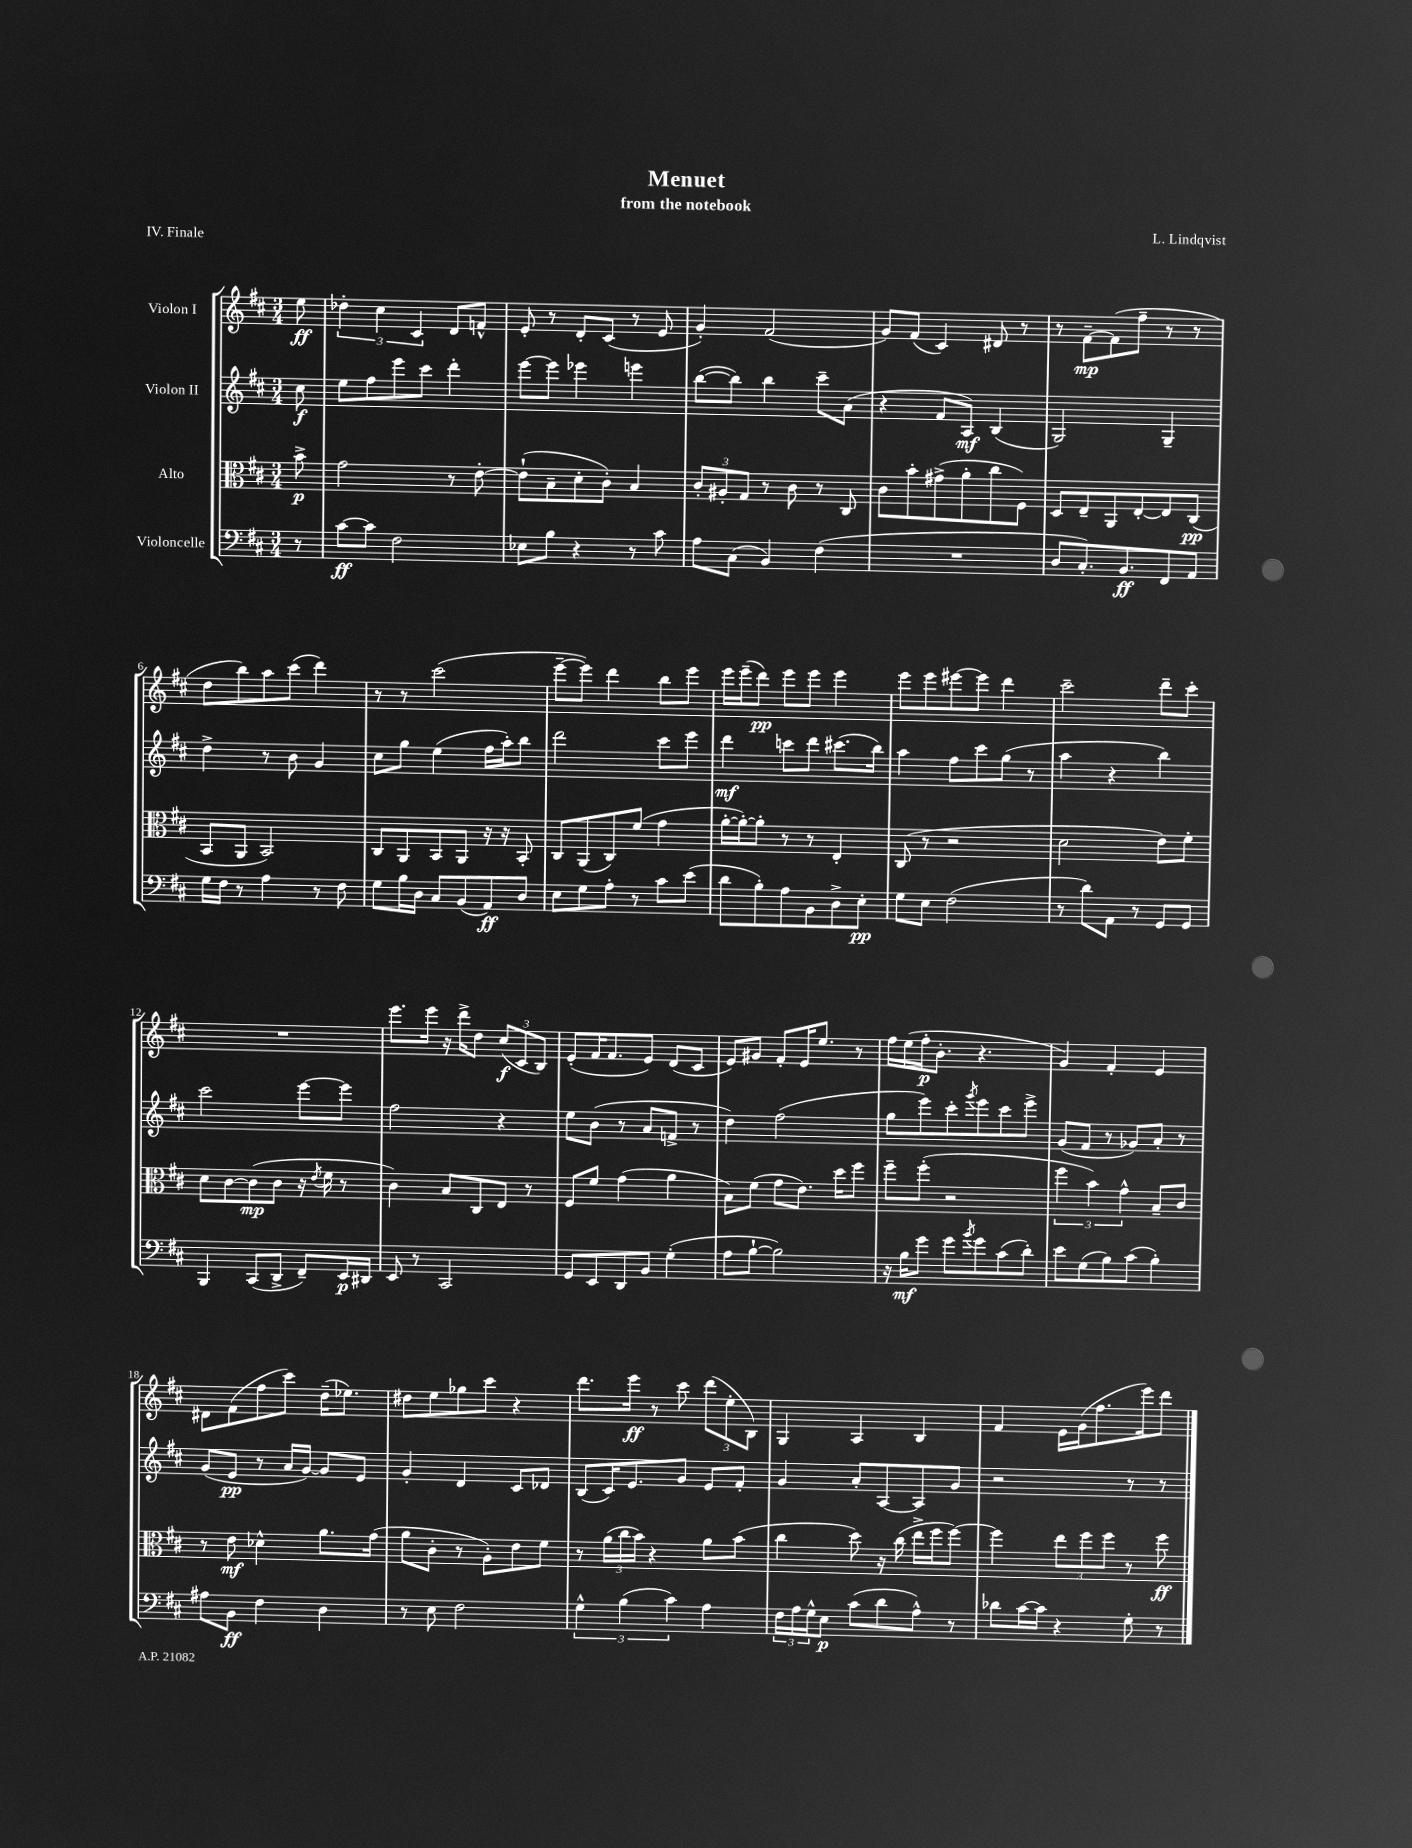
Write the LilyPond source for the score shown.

\header { title = "Menuet" composer = "L. Lindqvist" subtitle = "from the notebook" piece = "IV. Finale" }
<<
\new StaffGroup <<
\new Staff = "s0" \with { instrumentName = "Violon I" } {
    \clef treble \key d \major \numericTimeSignature \time 3/4 \partial 8
    e''8\ff |
    \tuplet 3/2 { des''4-. cis''4 cis'4 } d'8 f'8-^ |
    e'8-. r8 d'8-. cis'8( r8 e'8 |
    g'4-.) fis'2( |
    g'8) fis'8( cis'4) dis'8 r8 |
    r8 fis'8~--\mp fis'8( fis''8-- r8 r8 |
    d''8 b''8) a''8 cis'''8( d'''4) |
    r8 r8 cis'''2( |
    e'''8~-- e'''8) d'''4 b''8 e'''8 |
    e'''16 e'''16--( d'''8\pp) e'''8 e'''8 e'''4 |
    e'''8 e'''8 eis'''8~ eis'''8 d'''4 |
    cis'''2-- d'''8-- cis'''8-. |
    R2. |
    e'''8. e'''16 r16 d'''16-> d''8 \tuplet 3/2 { cis''8\f( cis'8 b8) } |
    e'8-.( fis'16 fis'8. e'8) d'8( cis'8 |
    e'8) gis'8 fis'8-. e'16 e''8. r8 |
    fis''16 e''16( fis''16-.\p b'8.-. r4. |
    g'4) fis'4-. e'4 |
    dis'8 fis'8( fis''8 cis'''8) d''16--( ees''8.) |
    dis''8 e''8 ges''8 cis'''8 r4 |
    d'''8. e'''16\ff r8 cis'''8 \tuplet 3/2 { d'''8( e''8-. b8) } |
    g4 a4 b4 |
    fis'4 e'16 g'16( fis''8. e'''16) d'''8 \bar "|." |
}
\new Staff = "s1" \with { instrumentName = "Violon II" } {
    \clef treble \key d \major \numericTimeSignature \time 3/4 \partial 8
    cis''8\f |
    e''8 fis''8 e'''8 cis'''8 d'''4-. |
    e'''8~ e'''8 ees'''4 e'''4 |
    b''8~( b''8) b''4 cis'''8-- a'8( |
    r4 fis'8 a8\mf) b4( |
    g2) g4-- |
    d''4-> r8 b'8 g'4 |
    cis''8 g''8 e''4( fis''16 a''16-.) b''8 |
    d'''2 cis'''8 e'''8 |
    d'''4\mf c'''8 d'''8 cis'''8.( b''16) |
    a''4 fis''8 cis'''8 g''8( r8 |
    a''4 r4 b''4) |
    cis'''2 e'''8~ e'''8 |
    fis''2 r4 |
    e''8 b'8( r8 a'8 f'8-> r8 |
    d''4) fis''2( |
    g''8 e'''8) cis'''8-. \acciaccatura { g'''8 } e'''8 cis'''8 e'''8-> |
    g'8( fis'8 r8 ges'8) a'8-. r8 |
    g'8( e'8\pp r8 a'16 g'16~) g'8 e'8 |
    g'4-. d'4 cis'8 des'8 |
    b8( cis'16) e'8. g'8 e'8 fis'8-. |
    g'4 a'8-. a8~ a8 g'8 |
    r2 r8 r8 \bar "|." |
}
\new Staff = "s2" \with { instrumentName = "Alto" } {
    \clef alto \key d \major \numericTimeSignature \time 3/4 \partial 8
    b'8->\p |
    g'2 r8 e'8~-. |
    e'8-!( b8-- d'8-. cis'8-.) b4 |
    \tuplet 3/2 { cis'8-. ais8-. g8 } r8 cis'8 r8 cis8 |
    cis'8 b'8-. gis'8->( a'8-. cis''8 fis8) |
    d8 e8-- a,8 e8~-. e8 cis8\pp( |
    b,8 a,8 b,2) |
    cis8 a,8 b,8 a,8 r16 r16 b,8-. |
    cis8 a,8( cis8) fis'8( g'4 |
    a'16~-. a'16~-.) a'8-. r8 r8 e4-. |
    cis8( r8 r2 |
    d'2 e'8) fis'8-. |
    d'8 cis'8~ cis'8\mp( cis'8 r16 \acciaccatura { e'8 } fis'16 r8 |
    cis'4) b8 cis8 e8 r8 |
    fis8 fis'8 g'4( a'4 |
    b8) fis'8( g'8 e'8.) d''16 fis''8 |
    fis''8-- fis''8-.( r2 |
    \tuplet 3/2 { fis''4 b'4) g'4-^ } b8-- cis'8 |
    r8 e'8\mf des'4-^ a'8. g'16( |
    a'8 cis'8-. r8 a8-.) e'8 fis'8 |
    r8 \tuplet 3/2 { a'16( cis''16 b'16) } r4 a'8 b'8( |
    cis''4 d''8) r16 cis''16( e''16-> fis''16 fis''8~) |
    fis''4 \tuplet 3/2 { e''8 fis''8 fis''8 } r8 fis''8\ff \bar "|." |
}
\new Staff = "s3" \with { instrumentName = "Violoncelle" } {
    \clef bass \key d \major \numericTimeSignature \time 3/4 \partial 8
    r8 |
    cis'8~\ff cis'8 fis2 |
    ees8 b8 r4 r8 cis'8 |
    a8 cis8( b,4) fis4( |
    R2. |
    d8 cis8.-.) b,8.\ff fis,8 a,8 |
    g16 fis16 r8 a4 r8 fis8 |
    g8 b16 d16 cis8 b,8( a,8\ff) d8 |
    e8 g8 a8-. r8 cis'8 e'8( |
    d'8 b8-.) a8 b,8 d8-> e8-.\pp |
    g8 e8 fis2( |
    r8 d'8) a,8 r8 g,8 g,8 |
    b,,4 cis,8( d,8-> fis,8--) e,16\p dis,16 |
    e,8 r8 cis,2 |
    g,8 e,8 d,8 b,8 g4-.( |
    a8 b8~-! b2) |
    r16 b16\mf g'8 g'8 \acciaccatura { b'8 } g'8 cis'8( d'8-.) |
    e'8 g8( b8) cis'8( b4-.) |
    ais8 b,8\ff fis4 d4 |
    r8 e8 fis2 |
    \tuplet 3/2 { g4-^ b4( cis'4) } a4 |
    \tuplet 3/2 { fis16 a16 g16-^ } e8\p cis'8( d'8 a8-^) r8 |
    des'8 cis'16~ cis'16 r4 g8-. r8 \bar "|." |
}
>>
>>
